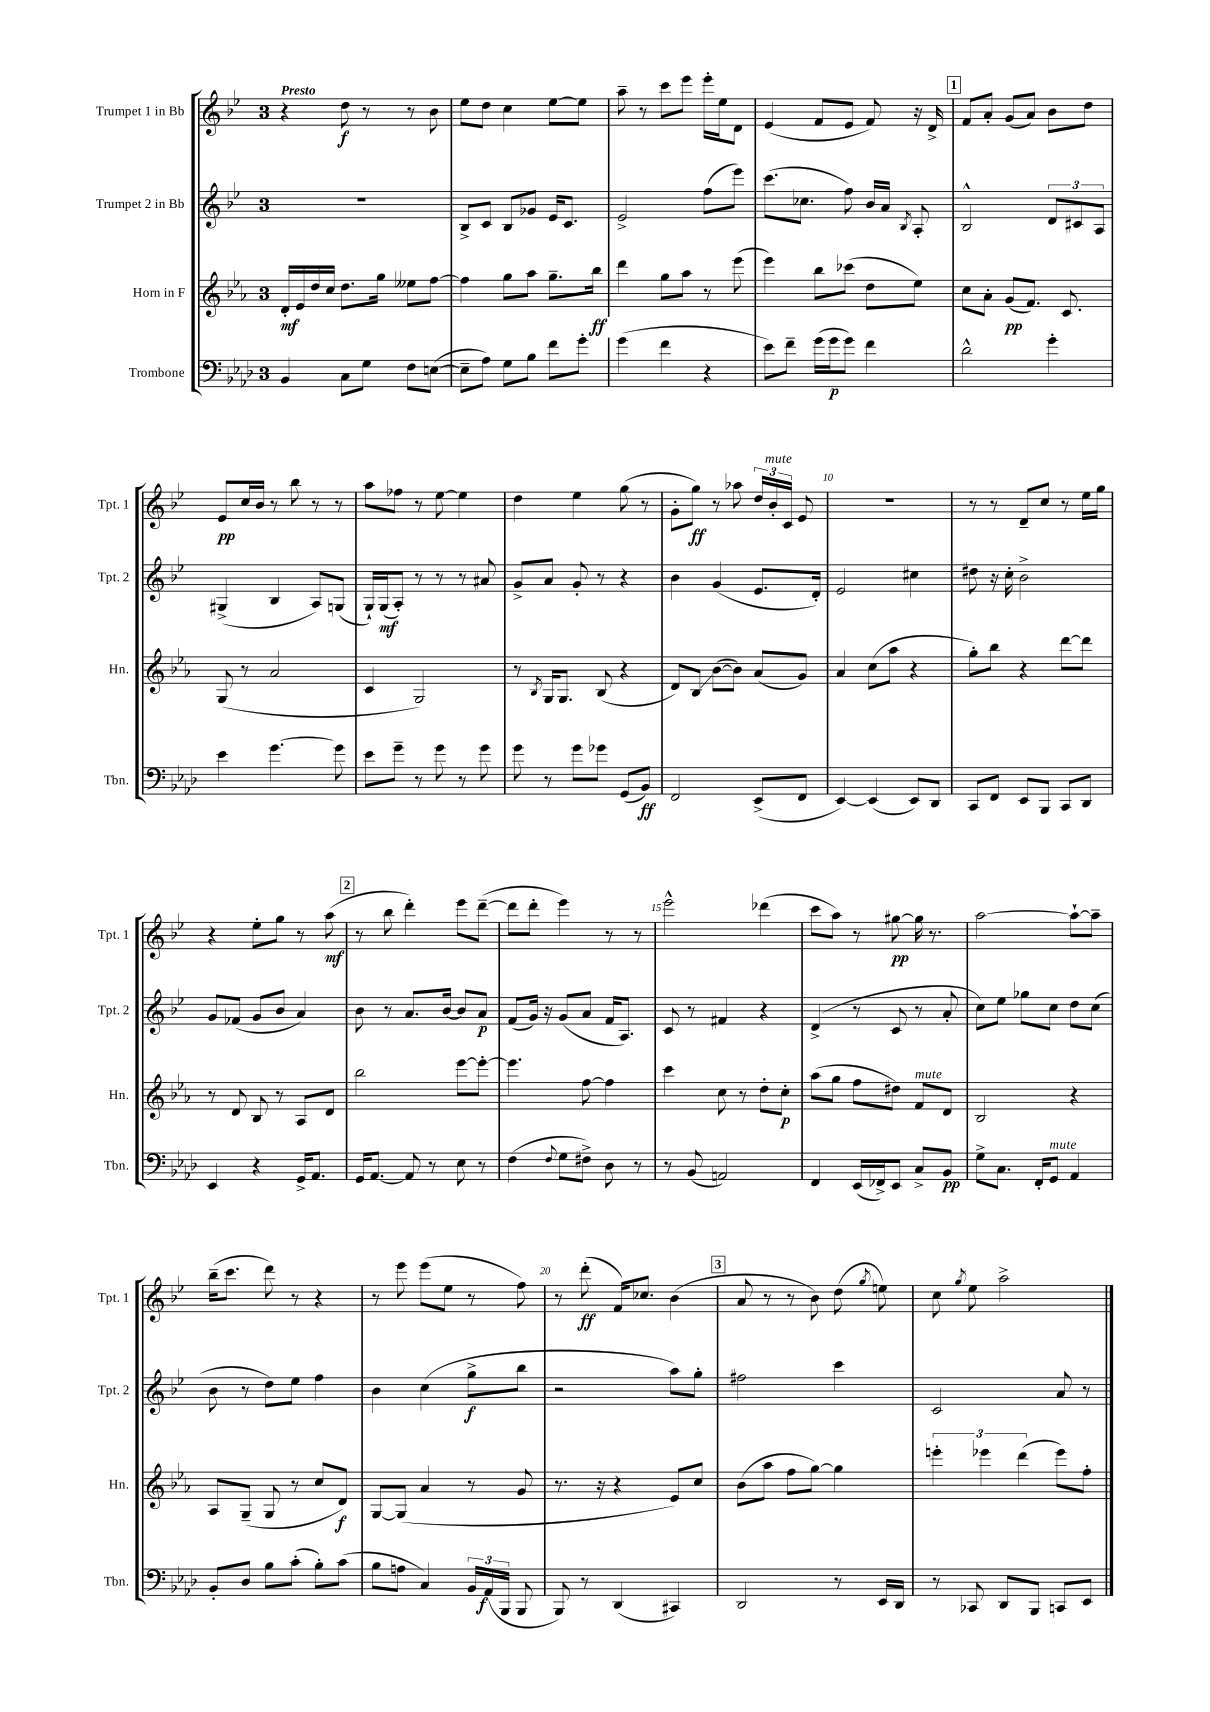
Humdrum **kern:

**kern	**kern	**kern	**kern
*staff4	*staff3	*staff2	*staff1
*clefF4	*clefG2	*clefG2	*clefG2
*k[b-e-a-d-]	*k[b-e-a-]	*k[b-e-]	*k[b-e-]
*M3/4	*M3/4	*M3/4	*M3/4
4BB-	16d'	2.r	4r
.	16e-	.	.
.	16dd	.	.
.	16cc	.	.
8C	8.dd	.	8dd
8G	.	.	8r
.	16gg	.	.
8F	8ee--	.	8r
([8E	[8ff	.	8b-
=	=	=	=
8E~]	4ff]	8B-^	8ee-
8A-)	.	8c	8dd
8G	8gg	8B-	4cc
8B-	8aa-	8g-	.
8f	8.gg~	16e-	[8ee-
.	.	8.c	.
8g'	.	.	8ee-]
.	16bb-	.	.
=	=	=	=
(4g	4ddd	2e-^	8aa~
.	.	.	8r
4f	8gg	.	8ccc
.	8aa-	.	8eee-
4r	8r	(8ff	16eee-'
.	.	.	16ee-
.	(8eee-	8eee-)	8d
=	=	=	=
8e-)	4eee-)	(8.ccc	(4e-
8f~	.	.	.
.	.	8.cc-	.
(16g	8bb-	.	8f
16g	.	.	.
8g)	(8ccc-	8ff)	8e-
4f	8dd	16b-	8f)
.	.	16a	.
.	.	8qB-	.
.	8ee-)	8A'	16r
.	.	.	16d^
=	=	=	=
2d-^^	8cc	2B-^^	8f
.	8a-'	.	8a'
.	(8g	.	(8g
.	8.f)	.	8a)
4g'	.	12d	8b-
.	8.c	.	.
.	.	12c#	.
.	.	.	8dd
.	.	12A	.
=	=	=	=
4e-	(8G	(4G#^	8e-
.	8r	.	16cc
.	.	.	16b-
[4.g	2a-	4B-	8r
.	.	.	8bb-
.	.	8A)	8r
8g]	.	(8G	8r
=	=	=	=
8e-	4c	16G`)	8aa
.	.	(16G	.
8g~	.	8A')	8ff-
8r	2G)	8r	8r
8g	.	8r	[8ee-
8r	.	8r	4ee-]
8g	.	8a#	.
=	=	=	=
8g	8r	8g^	4dd
.	8qB-	.	.
8r	16G	8a	.
.	8.G	.	.
8g	.	8g'	4ee-
8g-	(8B-	8r	.
(8GG	4r	4r	(8gg
8BB-)	.	.	8r
=	=	=	=
2FF	8d)	4b-	8g'
.	8B-	.	8gg)
.	([8b-	(4g	8r
.	8b-])	.	8aa-
(8EE-^	(8a-	8.e-	24dd
.	.	.	24b-'
.	.	.	24c
8FF	8g)	.	8e-
.	.	16d')	.
=	=	=	=
[4EE-)	4a-	2e-	2.r
(4EE-]	(8cc	.	.
.	8aa-	.	.
8EE-)	4r	4cc#	.
8DD-	.	.	.
=	=	=	=
8CC	8gg')	8dd#	8r
8FF	8bb-	16r	8r
.	.	16cc'	.
8EE-	4r	2b-^	8d~
8BBB-	.	.	8cc
8CC	[8ddd	.	8r
8DD-	8ddd]	.	16ee-
.	.	.	16gg
=	=	=	=
4EE-	8r	8g	4r
.	8d	(8f-	.
4r	8B-	8g	8ee-'
.	8r	8b-	8gg
16GG^	8A-	4a)	8r
8.AA-	.	.	.
.	8d	.	(8aa
=	=	=	=
16GG	2bb-	8b-	8r
[8.AA-	.	.	.
.	.	8r	8bb-
8AA-]	.	8.a	4ddd')
8r	.	.	.
.	.	[16b-	.
8E-	[8eee-	8b-]	8eee-
8r	8eee-'_	8a	([8ddd~
=	=	=	=
(4F	4.eee-]	(8f	8ddd]
.	.	16g)	8ddd'
.	.	16r	.
8qqF	.	.	.
8G	.	(8g	4eee-)
8F#^)	[8ff	8a	.
8D-	4ff]	16f	8r
.	.	8.A)	.
8r	.	.	8r
=	=	=	=
8r	4ccc	8c	2eee-^^
(8BB-	.	8r	.
2AA)	8cc	4f#	.
.	8r	.	.
.	8dd'	4r	(4ddd-
.	8cc'	.	.
=	=	=	=
4FF	(8aa-	(4d^	8ccc
.	8gg	.	8aa)
(16EE-	8ff	8r	8r
16FF-^)	.	.	.
8EE-	8dd#)	8c	[8gg#
8C^	8f	8r	16gg#]
.	.	.	8.r
8BB-	8d	8a'	.
=	=	=	=
8G^	2B-	8cc)	[2aa
8.C	.	8ee-	.
.	.	8gg-	.
16FF'	.	.	.
8GG	.	8cc	.
4AA-	4r	8dd	8aa`_
.	.	(8cc	8aa~]
=	=	=	=
8BB-'	8A-	8b-	(16bb-~
.	.	.	8.ccc
8D-	(8G~	8r	.
8B-	8G	8dd)	8ddd)
(8c'	8r	8ee-	8r
8B-')	8cc	4ff	4r
(8c	8d)	.	.
=	=	=	=
8B-	[8G	4b-	8r
8A	(8G]	.	8eee-
4C)	4a-	(4cc	(8eee-
.	.	.	8ee-
24BB-	8r	8gg^	8r
(24AA-	.	.	.
24BBB-	.	.	.
8BBB-	8g	8bb-	8ff)
=	=	=	=
8BBB-)	8.r	2r	8r
8r	.	.	(8ddd'
.	16r	.	.
(4DD-	4r	.	16f)
.	.	.	8.cc-
4CC#)	8e-)	8aa)	(4b-
.	8cc	8gg'	.
=	=	=	=
2DD-	(8b-	2ff#	8a
.	8aa-	.	8r
.	8ff	.	8r
.	[8gg)	.	8b-)
8r	4gg]	4ccc	(8dd
.	.	.	8qgg
16EE-	.	.	8ee)
16DD-	.	.	.
=	=	=	=
8r	6eee'	2c	8cc
.	.	.	8qgg
8CC-	.	.	8ee-
.	6eee-	.	.
8DD-	.	.	2aa^
.	(6ddd	.	.
8BBB-	.	.	.
8CC	8eee-)	8a	.
8EE-	8ff'	8r	.
==	==	==	==
*-	*-	*-	*-
